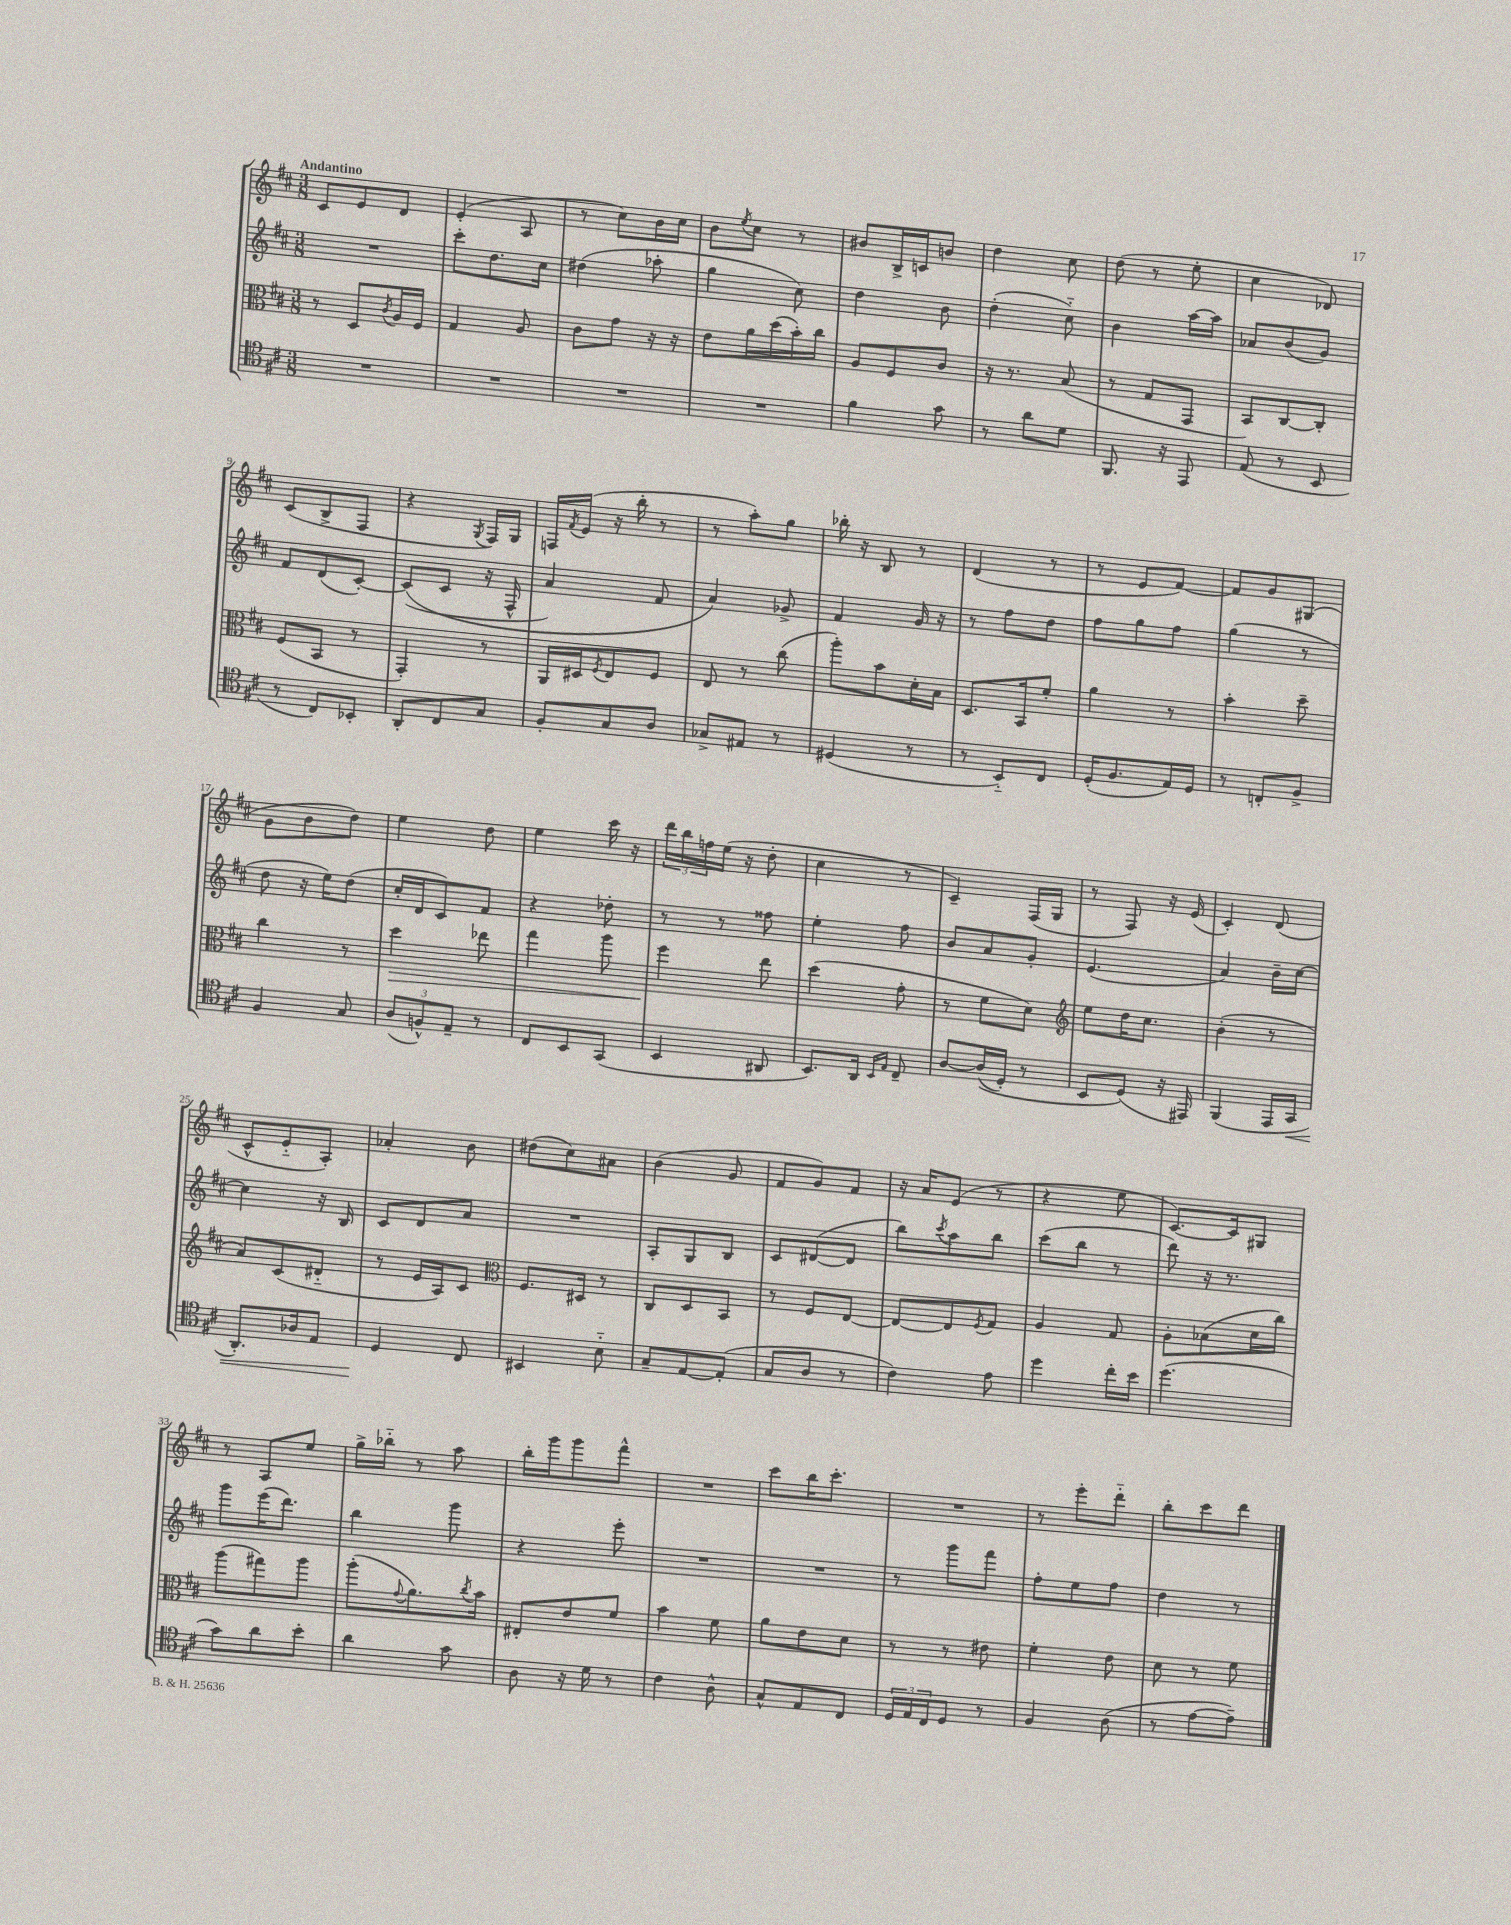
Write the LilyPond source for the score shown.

<<
\new StaffGroup <<
\new Staff = "s0" {
    \clef treble \key d \major \numericTimeSignature \time 3/8 \tempo "Andantino"
    cis'8 e'8 d'8 |
    e'4-.( a8 |
    r8 cis''8) b'16 cis''16 |
    b'8 \acciaccatura { e''8 } cis''8 r8 |
    bis'8 b16-> c'16 b'8 |
    d''4 cis''8 |
    d''8( r8 e''8-. |
    cis''4 des'8) |
    cis'8( b8-> fis8 |
    r4 \acciaccatura { g8 } fis16) g16 |
    f16 \acciaccatura { fis'8 } e'16( r16 b''16-. r8 |
    r8 a''8-.) g''8 |
    bes''16-. r16 b8 r8 |
    d'4( r8 |
    r8 e'8 fis'8~) |
    fis'8 g'8 gis8( |
    g'8 b'8 d''8) |
    e''4 d''8 |
    e''4 cis'''16 r16 |
    \tuplet 3/2 { d'''16 b''16 f''16 } e''16( r16 d''8-. |
    cis''4 r8 |
    cis'4--) fis16( g16 |
    r8 fis8) r16 e'16( |
    cis'4-.) d'8( |
    cis'8-^ e'8-_ a8-.) |
    aes'4-. b'8 |
    dis''8( cis''8) ais'8 |
    b'4( g'8 |
    fis'8 g'8) fis'8 |
    r16 a'16 e'8( r8 |
    r4 e''8 |
    cis'8.~) cis'16 gis8 |
    r8 a8 e''8 |
    g''16-> bes''16-_ r8 a''8 |
    b''16-. g'''16 g'''8 fis'''8-^ |
    R4. |
    cis'''8 b''16 cis'''8.-. |
    R4. |
    r8 e'''8-. d'''8-_ |
    b''8-. cis'''8 d'''8 \bar "|." |
}
\new Staff = "s1" {
    \clef treble \key d \major \numericTimeSignature \time 3/8
    R4. |
    cis'''8-. d''8. cis''16 |
    dis''4( aes''8-. |
    g''4 cis''8) |
    d''4 b'8 |
    d''4-.( cis''8-_) |
    b'4 a''16~ a''16 |
    aes'8 b'8( g'8) |
    fis'8 d'8( cis'8~-.) |
    cis'8(\( cis'8 r16 fis16-^ |
    a'4) fis'8 |
    a'4\) ges'8-> |
    fis'4 g'16 r16 |
    r8 fis''8 d''8 |
    fis''8 g''8 fis''8 |
    g''4( r8 |
    d''8 r16 e''16) d''8( |
    cis''16-. d'16 cis'8) fis'8 |
    r4 des''8-. |
    r8 r8 fisis''8 |
    e''4-. fis''8 |
    b'8 a'8 g'8-. |
    e'4.( |
    a'4) b'16-- cis''16~ |
    cis''4 r16 b16 |
    cis'8 d'8 a'8 |
    R4. |
    a8-. g8 b8 |
    cis'8 dis'8~( dis'8 |
    b''8) \acciaccatura { cis'''8 } a''8 b''8 |
    cis'''8( b''8 r8 |
    d'''8) r16 r8. |
    g'''8 e'''16( d'''8.) |
    b''4 g'''8 |
    r4 e'''8-. |
    R4. |
    R4. |
    r8 g'''8 fis'''8 |
    fis''8-. e''8 fis''8 |
    d''4 r8 \bar "|." |
}
\new Staff = "s2" {
    \clef alto \key d \major \numericTimeSignature \time 3/8
    r8 d8 \acciaccatura { cis'8 } a16 fis16 |
    g4 a8 |
    cis'8 g'8 r16 r16 |
    e'8 a'16 d''16( b'16-.) cis''16 |
    a8 fis8 cis'8 |
    r16 r8. b8( |
    r8 g8 g,8 |
    b,8) cis8~ cis8-. |
    fis8( b,8 r8 |
    g,4-.) r8 |
    a,16 dis16 \acciaccatura { fis8 } e8 fis8 |
    e8 r8 cis''8( |
    a''8-.) b'8 d'16-. b16 |
    d8. b,16 fis'8-. |
    a'4 r8 |
    b'4-. d''8-- |
    cis''4 r8 |
    d''4\> ees''8 |
    g''4 a''8 |
    fis''4\! e''8 |
    d''4( g'8-. |
    r8 fis'8 d'8) |
    \clef treble e''8 d''16 cis''8. |
    b'4-.( r8 |
    a'8) cis'8( dis'8-_ |
    r8 e'16 a16) cis'8 |
    \clef alto fis8. dis16 r8 |
    cis8 d8 b,8 |
    r8 fis8 e8~ |
    e8~ e8 \acciaccatura { fis8 } g8 |
    a4 g8 |
    a8-. bes8( d'16 cis''16) |
    a''8( gis''8) a''8 |
    a''8-.( \appoggiatura { g'8 } a'8.) \acciaccatura { cis''8 } b'16 |
    eis8-. e'8 fis'8 |
    b'4 fis'8 |
    a'8 e'8 d'8 |
    r8 r8 eis'8 |
    fis'4-. e'8 |
    d'8 r8 fis'8 \bar "|." |
}
\new Staff = "s3" {
    \clef tenor \key d \major \numericTimeSignature \time 3/8
    R4. |
    R4. |
    R4. |
    R4. |
    fis'4 g'8 |
    r8 a'8 d'8 |
    fis,8. r16 e,8 |
    e8( r8 b,8 |
    r8 cis8) bes,8-. |
    a,8-. cis8 g8 |
    fis8-. g8 a8 |
    ges8-> eis8 r8 |
    dis4( r8 |
    r8 b,8-_) cis8 |
    d16-.( fis8. e16) d16 |
    r8 c8-. fis8-> |
    fis4 g8 |
    \tuplet 3/2 { a8( f8-^) e8-- } r8 |
    cis8 b,8 g,8( |
    b,4 ais,8 |
    b,8.) a,16 \grace { b,16 e16 } cis8-- |
    a8~ a16(\( d16-.) r8 |
    b,8 d8(\) r16 eis,16) |
    fis,4( e,16 g,16\< |
    a,8.-.) aes16 e8 |
    d4\! cis8 |
    bis,4 b8-_ |
    g8-- e8~ e8-.( |
    g8 a8 r8 |
    cis'4) e'8 |
    d''4 cis''16-. b'16 |
    d''4.( |
    g'8) a'8 b'8-. |
    a'4 g'8 |
    a8 r16 d'16 r8 |
    cis'4 a8-^ |
    g8-^ e8 cis8 |
    \tuplet 3/2 { d16 e16 cis16 } d8 r8 |
    fis4 a8( |
    r8 e'8~ e'8--) \bar "|." |
}
>>
>>
